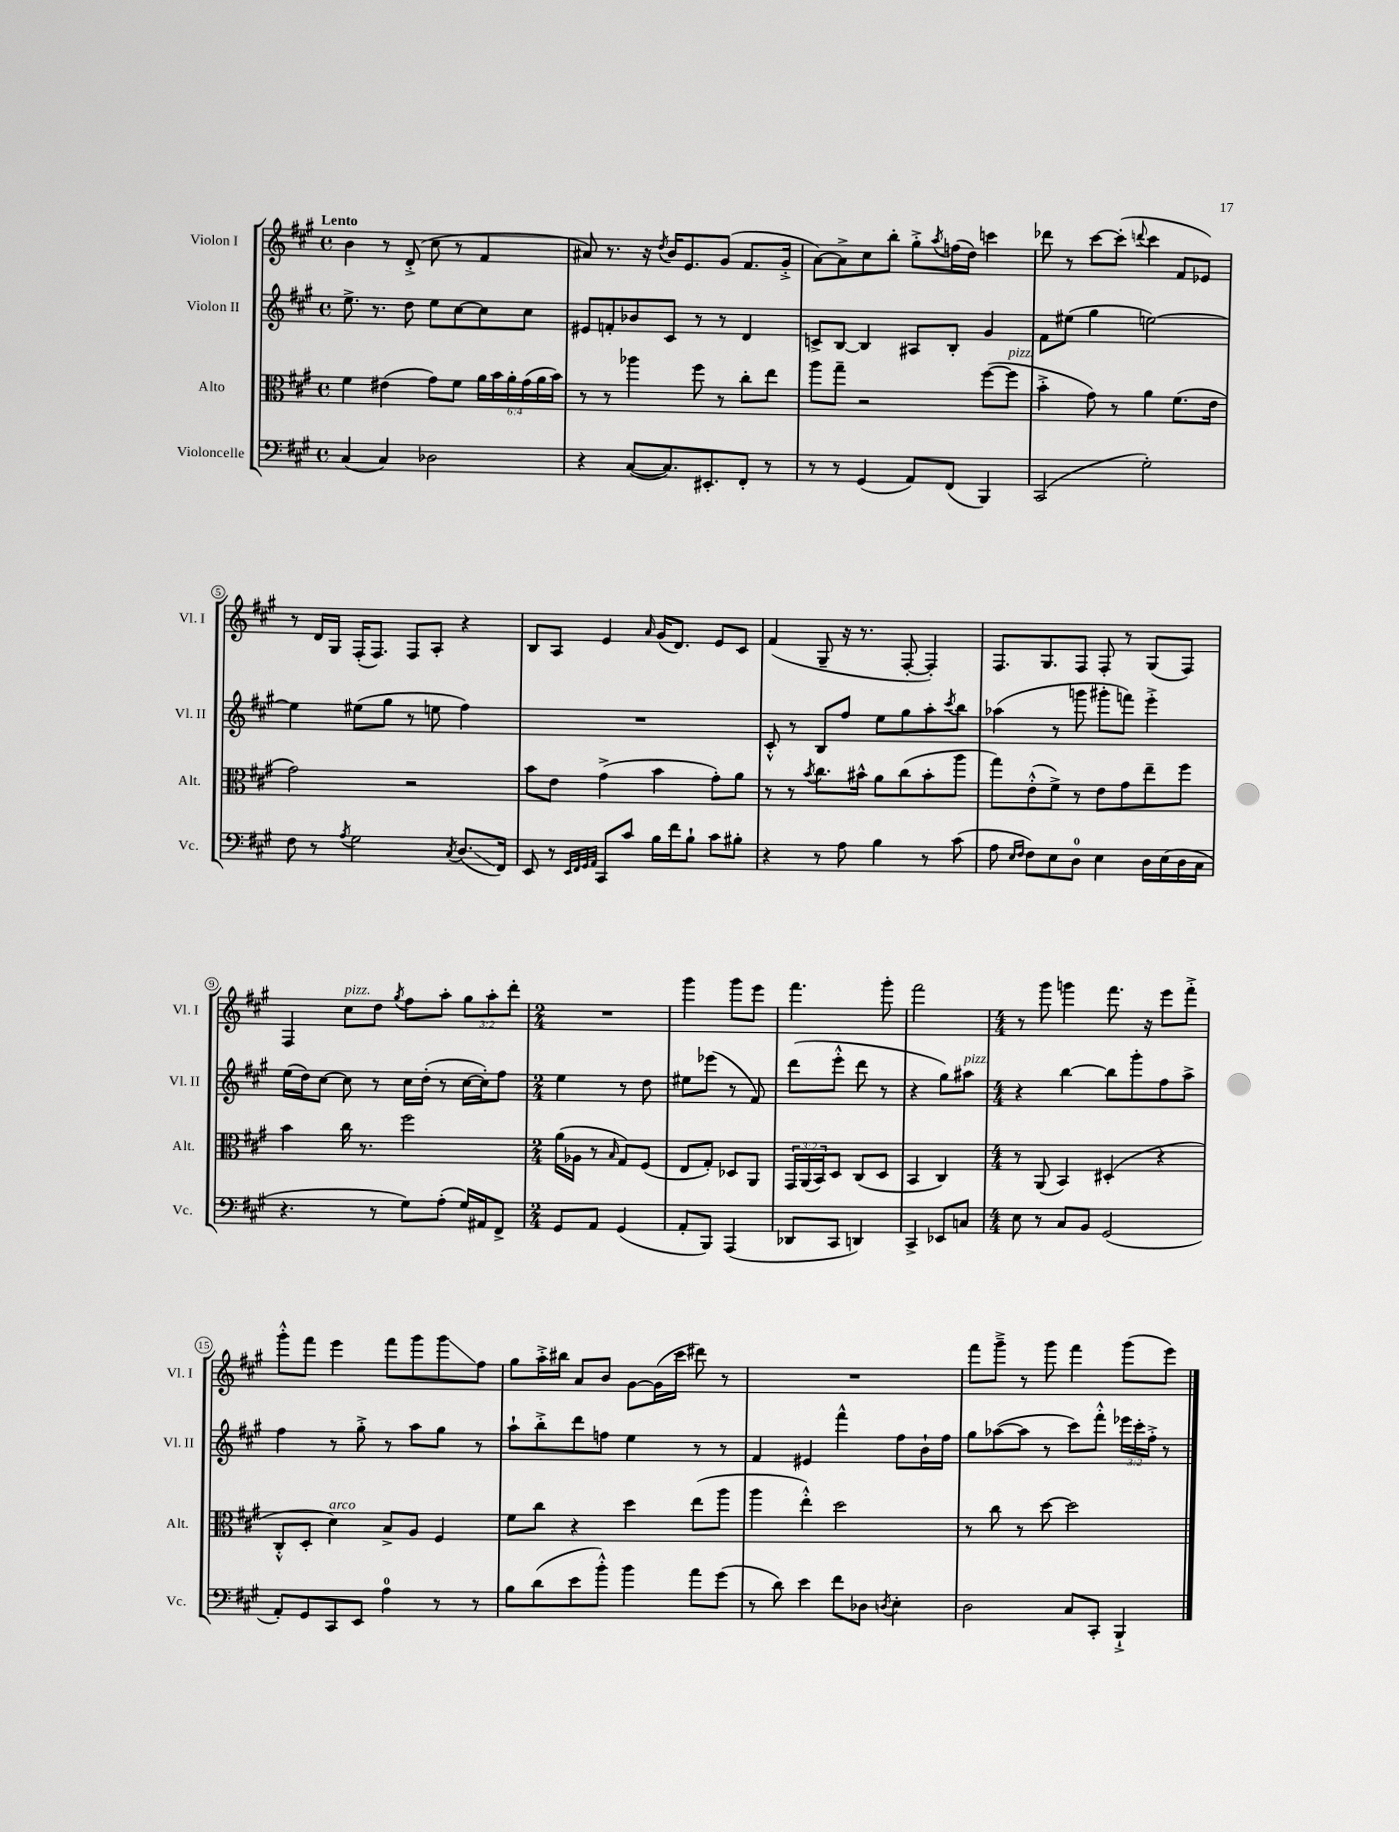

**kern	**kern	**kern	**kern
*staff4	*staff3	*staff2	*staff1
*clefF4	*clefC3	*clefG2	*clefG2
*k[f#c#g#]	*k[f#c#g#]	*k[f#c#g#]	*k[f#c#g#]
*M4/4	*M4/4	*M4/4	*M4/4
*met(c)	*met(c)	*met(c)	*met(c)
(4C#	4f#	8.ee^	4b
.	.	8.r	.
4C#)	(4e#	.	8r
.	.	8dd	(8d'^
2D-	8g#)	8ee	8cc#
.	8f#	[8cc#	8r
.	24a	8cc#]	4f#
.	24b	.	.
.	24a'	.	.
.	(24g#	8cc#	.
.	24a	.	.
.	24b)	.	.
=	=	=	=
4r	8r	8e#	8a#)
.	8r	8f'	8.r
([8C#	4aa-	8b-	.
.	.	.	16r
.	.	.	8qdd
8.C#])	.	8c#	16b
.	.	.	8.e
.	8ff#	8r	.
8.EE#'	.	.	.
.	8r	8r	(8g#
8FF#'	8cc#'	4d	8.f#
8r	8ee	.	.
.	.	.	16g#'^
=	=	=	=
8r	8aa	8c^	[8a)
8r	8gg#~	[8B	8a^]
(4GG#	2r	4B]	8cc#
.	.	.	8bb'
8AA)	.	8A#	8gg#'^
.	.	.	8qaa
(8FF#	.	8B'	(16ff
.	.	.	16dd)
4BBB)	([8ff#	4g#	4ccc
.	8ff#]	.	.
=	=	=	=
(2CC#	4b'^	8f#	8ddd-
.	.	(8ee#	8r
.	8g#)	4gg#	[8ccc#
.	8r	.	(8ccc#']
.	.	.	8qqddd
2G#')	4a	[2ee)	4ccc#
.	(8.f#	.	8f#
.	.	.	8e-)
.	16e	.	.
=	=	=	=
8F#	2g#)	4ee]	8r
8r	.	.	16d
.	.	.	16G#
8qA	.	.	.
2G#	.	(8ee#	(16F#'
.	.	.	8.F#)
.	.	8gg#	.
.	2r	8r	8F#
.	.	8ee	8A'
8qC#	.	.	.
(8.D	.	4ff#)	4r
16FF#)	.	.	.
=	=	=	=
8EE	8b	1r	8B
8r	8e	.	8A
32qqEE	.	.	.
32qqFF#	.	.	.
32qqGG#	.	.	.
32qqAA	.	.	.
8CC#	(4g#^	.	4e
8c#	.	.	.
.	.	.	16qqa
16B	4b	.	(16g#
16f#	.	.	8.d)
8B`	.	.	.
8c#	8g#')	.	8e
8B#'	8a	.	8c#
=	=	=	=
4r	8r	8c#'^^	(4f#
.	8r	8r	.
.	8qb	.	.
8r	8.cc#	8B	8G#~
8A	.	8ff#	16r
.	16b#^^	.	8.r
4B	8a	8ee	.
.	(8cc#	8gg#	[8F#'
8r	8b#'	8aa'	4F#'])
.	.	8qccc#	.
(8c#	8aa	8bb	.
=	=	=	=
8A	8gg#)	(4aa-	8.F#
16qqE	.	.	.
16qqF#	.	.	.
8F#)	(8e'^^	.	.
.	.	.	8.G#
8E	8f#^)	8r	.
8D	8r	8ggg	8F#
4E	8e	8ggg#'	8F#'
.	8g#	8fff)	8r
16D	8ee~	4eee'^	(8G#
(16E	.	.	.
16D	8ff#	.	8F#)
16C#	.	.	.
=	=	=	=
4.r	4b	(16ee	4F#
.	.	16dd)	.
.	.	[8cc#	.
.	16cc#	8cc#]	8cc#
.	8.r	.	.
8r	.	8r	8dd
.	.	.	8qgg#
8G#)	2ff#	16cc#	8ff#
.	.	(16dd'	.
(8A'	.	8r	8aa'
16G#)	.	[16cc#	12gg#
16AA#	.	16cc#'])	.
.	.	.	12aa'
8FF#^	.	8ff#	.
.	.	.	12ddd'
=	=	=	=
*M2/4	*M2/4	*M2/4	*M2/4
8GG#	(16a	4ee	2r
.	16A-	.	.
8AA	8r	.	.
.	16qqB	.	.
(4GG#	8G#)	8r	.
.	(8F#	8dd	.
=	=	=	=
8AA'	8E	8ee#	4ggg#
8BBB)	8G#')	(8eee-	.
(4AAA	8D-	8r	8ggg#
.	8AA	8f#)	8eee
=	=	=	=
8DD-	24GG#	(8ddd	4.fff#
.	(24AA	.	.
.	24BB)	.	.
8CC#	8D	8eee'^^	.
4DD)	(8C#	8ddd	.
.	8D	8r	8ggg#'
=	=	=	=
4CC#^	4BB	4r	2fff#
8EE-	4C#)	8gg#)	.
8C	.	8aa#	.
=	=	=	=
*M4/4	*M4/4	*M4/4	*M4/4
8E	8r	4r	8r
8r	(8AA	.	8ggg#
8C#	4BB)	[4bb	4ggg
8BB	.	.	.
(2GG#	(4D#'	8bb]	8.fff#
.	.	8ggg#'	.
.	.	.	16r
.	4r	8ff#	8eee
.	.	8aa^	8fff#'^
=	=	=	=
8AA')	8C#'^^	4ff#	8ggg#'^^
8GG#	8D'	.	8fff#
8CC#	4d)	8r	4eee
8EE	.	8gg#'^	.
4A	8B^	8r	8fff#
.	8A	8aa	8ggg#
8r	4F#	8gg#	8ggg#
8r	.	8r	8ff#
=	=	=	=
8B	8f#	8aa`	8gg#
(8d	8cc#	8bb'^	16aa'^
.	.	.	16bb#
8e	4r	8ddd	8a
8b'^^)	.	8ff	8b
4b	4dd	4ee	[8g#
.	.	.	(16g#]
.	.	.	16ccc#
8a	(8ee	8r	8ddd#)
(8g#	8aa	8r	8r
=	=	=	=
8r	4aa	4f#	1r
8d)	.	.	.
4e	4ee'^^)	4e#	.
8f#	2dd	4fff#^^	.
8D-	.	.	.
8qD	.	.	.
4E'	.	8ff#	.
.	.	16b`	.
.	.	16ff#	.
=	=	=	=
2D	8r	8gg#	8fff#
.	8cc#	([8aa-	8ggg#~^
.	8r	8aa-]	8r
.	[8dd	8r	8ggg#
8C#	2dd]	8ccc#)	4fff#
8CC#'	.	8fff#'^^	.
4BBB`^	.	24eee-	(8ggg#
.	.	24ccc#'	.
.	.	24ff#'^	.
.	.	8r	8eee)
==	==	==	==
*-	*-	*-	*-
